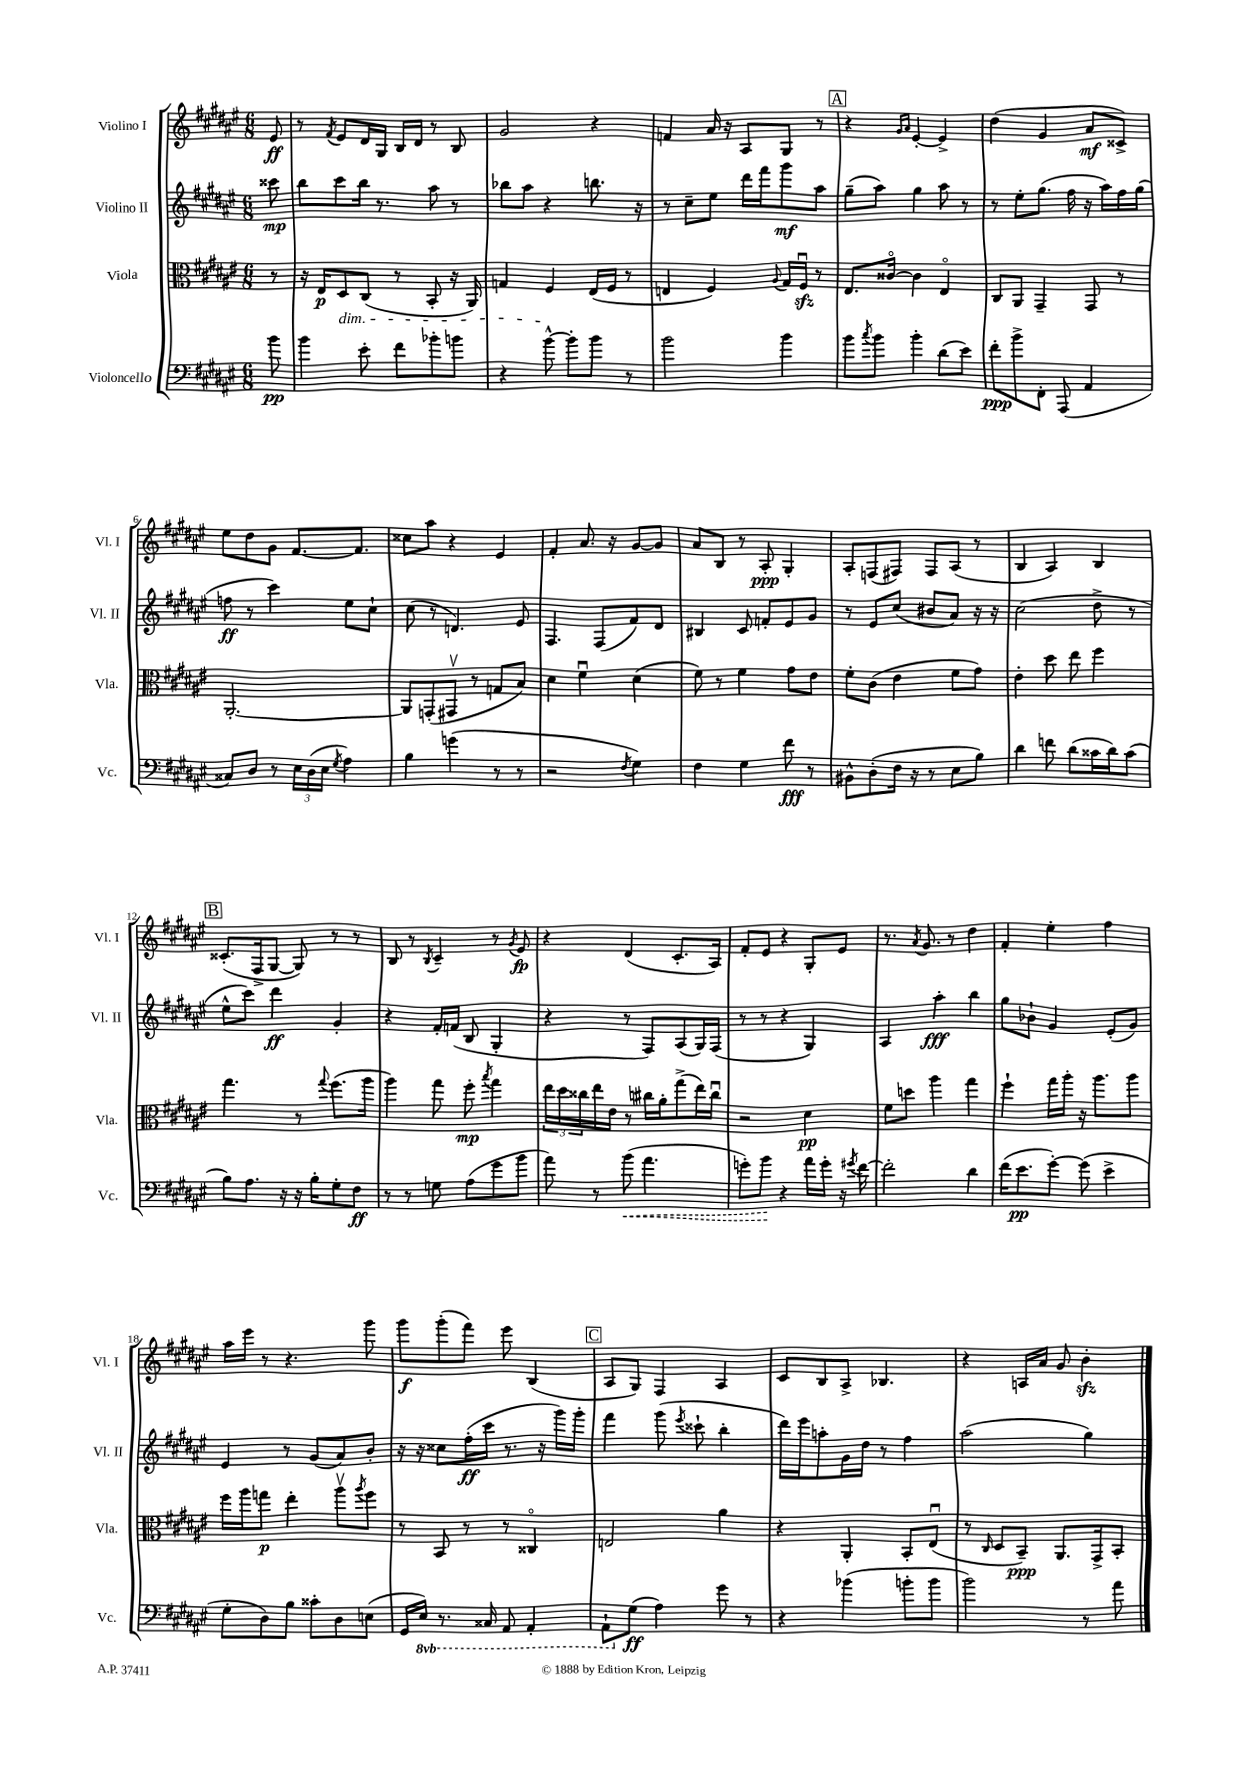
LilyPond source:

<<
\new StaffGroup <<
\new Staff = "s0" \with { instrumentName = "Violino I" shortInstrumentName = "Vl. I" } {
    \clef treble \key fis \major \numericTimeSignature \time 6/8 \partial 8
    eis'8\ff |
    r8 \acciaccatura { fis'8 } eis'8 dis'16 gis16 b16 dis'16 r8 b8 |
    gis'2 r4 |
    f'4 ais'16 r16 ais8 gis8 r8 |
    \mark \markup { \box "A" } r4 \grace { gis'16 ais'16 } eis'4~-. eis'4-> |
    dis''4( gis'4 ais'8\mf cisis'8->) |
    eis''8 dis''8 gis'8 fis'8.~ fis'8. |
    cisis''8 ais''8 r4 eis'4 |
    fis'4-. ais'8. r16 gis'8~ gis'8 |
    ais'8 b8 r8 ais8-.\ppp gis4-. |
    ais8-. f8( fis8) fis8 ais8( r8 |
    b4 ais4) b4 |
    \mark \markup { \box "B" } cisis'8.-.( fis16-> gis8~ gis8) r8 r8 |
    b8 r8 \acciaccatura { b8 } cis'4-- r8 \acciaccatura { gis'8 } eis'8\fp |
    r4 dis'4( cis'8.-. ais16) |
    fis'8-. eis'8 r4 gis8-. eis'8 |
    r8. \acciaccatura { ais'8 } gis'8. r8 dis''4 |
    fis'4-. eis''4-. fis''4 |
    ais''16 eis'''16 r8 r4. gis'''8 |
    gis'''8\f gis'''8-.( fis'''8) eis'''8 b4( |
    \mark \markup { \box "C" } ais8 gis8) fis4 ais4 |
    cis'8 b8 ais8-> bes4. |
    r4 a16 ais'16 gis'8 b'4-.\sfz \bar "|." |
}
\new Staff = "s1" \with { instrumentName = "Violino II" shortInstrumentName = "Vl. II" } {
    \clef treble \key fis \major \numericTimeSignature \time 6/8 \partial 8
    cisis'''8\mp |
    b''8 cis'''8 b''16 r8. ais''8 r8 |
    bes''8 ais''8 r4 b''8. r16 |
    r8 cis''8-- eis''8 dis'''16 fis'''16 gis'''8\mf ais''8 |
    \mark \markup { \box "A" } gis''8--( ais''8) gis''4 ais''8 r8 |
    r8 eis''8-. gis''8.( fis''16 r16 ais''16) fis''16 gis''16( |
    f''8\ff r8 cis'''4) eis''8 cis''8-! |
    cis''8( r8 d'4.) eis'8 |
    fis4. fis8( fis'8) dis'8 |
    bis4 cis'8 f'8-. eis'8 gis'8 |
    r8 eis'8 cis''8( bis'8 ais'8) r16 r16 |
    cis''2( dis''8-> r8 |
    \mark \markup { \box "B" } eis''8-^ cis'''8) dis'''4\ff gis'4-. |
    r4 fis'16-. f'16( b8 gis4-. |
    r4 r8 fis8) ais8( gis16) fis16( |
    r8 r8 r4 gis4) |
    ais4 ais''4-.\fff b''4 |
    gis''8 bes'8-! gis'4 eis'8-.( gis'8) |
    eis'4 r8 gis'8( ais'8) b'8-. |
    r16 r16 cisis''8 fis''16-.\ff( cis'''16 r8. r16 gis'''16) gis'''16-. |
    \mark \markup { \box "C" } fis'''4 gis'''8( \acciaccatura { eis'''8 } cisis'''8-! b''4-. |
    dis'''16) eis'''16 a''8-. gis'16 dis''16 r8 fis''4 |
    ais''2( gis''4) \bar "|." |
}
\new Staff = "s2" \with { instrumentName = "Viola" shortInstrumentName = "Vla." } {
    \clef alto \key fis \major \numericTimeSignature \time 6/8 \partial 8
    r8 |
    r16 eis16\p dis8\dim cis8( r8 b,8-. r16 ais,16) |
    g4 fis4\! eis16( fis16 r8 |
    e4 fis4) \appoggiatura { ais8 } gis16 fis16\downbow\sfz r8 |
    \mark \markup { \box "A" } eis8. cisis'16~\flageolet cisis'4 eis4\flageolet |
    cis8 ais,8 gis,4-- gis,8 r8 |
    ais,2.~-. |
    ais,8 g,8-.( gis,8\upbow r8 g8 b8) |
    dis'4 fis'4\downbow dis'4( |
    fis'8) r8 fis'4 gis'8 eis'8 |
    fis'8-. cis'8( eis'4 fis'8 gis'8) |
    eis'4-. dis''8 eis''8 fis''4 |
    \mark \markup { \box "B" } gis''4. r8 \appoggiatura { gis''8 } fis''8.( ais''16 |
    ais''4) gis''8 fis''8-.\mp \acciaccatura { b''8 } gis''4 |
    \tuplet 3/2 { eis''16 dis''16 cisis''16 } eis''16 eis'16 r8 cis''16 ais'16-. gis''8->( eis''16) cis''16\downbow |
    r2 dis'4\pp |
    fis'8 d''8 ais''4 gis''4 |
    fis''4-! gis''16 ais''16-. r16 ais''8. ais''8 |
    fis''16 ais''16 g''8\p eis''4-. ais''8\upbow \acciaccatura { ais''8 } fis''8 |
    r8 b,8 r8 r8 cisis4\flageolet |
    \mark \markup { \box "C" } e2 ais'4 |
    r4 ais,4-. b,8-. eis8\downbow( |
    r8 \grace { cis16 } dis8 b,8--\ppp) ais,8. gis,16-> b,8-. \bar "|." |
}
\new Staff = "s3" \with { instrumentName = "Violoncello" shortInstrumentName = "Vc." } {
    \clef bass \key fis \major \numericTimeSignature \time 6/8 \set Staff.ottavationMarkups = #ottavation-simple-ordinals \partial 8
    b'8\pp |
    b'4 eis'8-. fis'8 bes'8-. b'8 |
    r4 b'8~-^ b'8-. b'8 r8 |
    b'2 b'4 |
    \mark \markup { \box "A" } b'8 \acciaccatura { cis''8 } b'8 b'4-. dis'8( eis'8) |
    fis'8-.\ppp b'8-> fis,8-. ais,,8( ais,4 |
    cisis8) dis8 r8 \tuplet 3/2 { eis16 dis16( eis16 } \acciaccatura { gis8 } ais4) |
    b4 g'4( r8 r8 |
    r2 \acciaccatura { fis8 } gis4) |
    fis4 gis4 fis'8\fff r8 |
    bis,8-^ dis8-.( fis16 r16 r8 eis8 b8) |
    dis'4 f'8 dis'8( cisis'16 dis'16) cisis'8( |
    \mark \markup { \box "B" } b8) ais8. r16 r16 b16-. gis8-. fis8\ff |
    r8 r8 g8 ais8( gis'8 b'8 |
    ais'8) r8 \once \override Hairpin.style = #'dashed-line b'8\<( ais'4. |
    g'8-.) b'8\! r4 ais'16 g'16-. r16 \acciaccatura { gis'8 } fis'16~ |
    fis'2-. dis'4 |
    fis'16( eis'8.\pp gis'8~-.) gis'8( eis'4-> |
    gis8-. dis8) b8 cisis'8-. dis8 e8( |
    gis,16 \ottava #-1 eis,16) r8. cisis,16 ais,,8 ais,,4-. |
    \mark \markup { \box "C" } ais,,8-! \ottava #0 gis8\ff( ais4) gis'8 r8 |
    r4 bes'4( b'8-. b'8 |
    b'2) r8 ais'8 \bar "|." |
}
>>
>>
